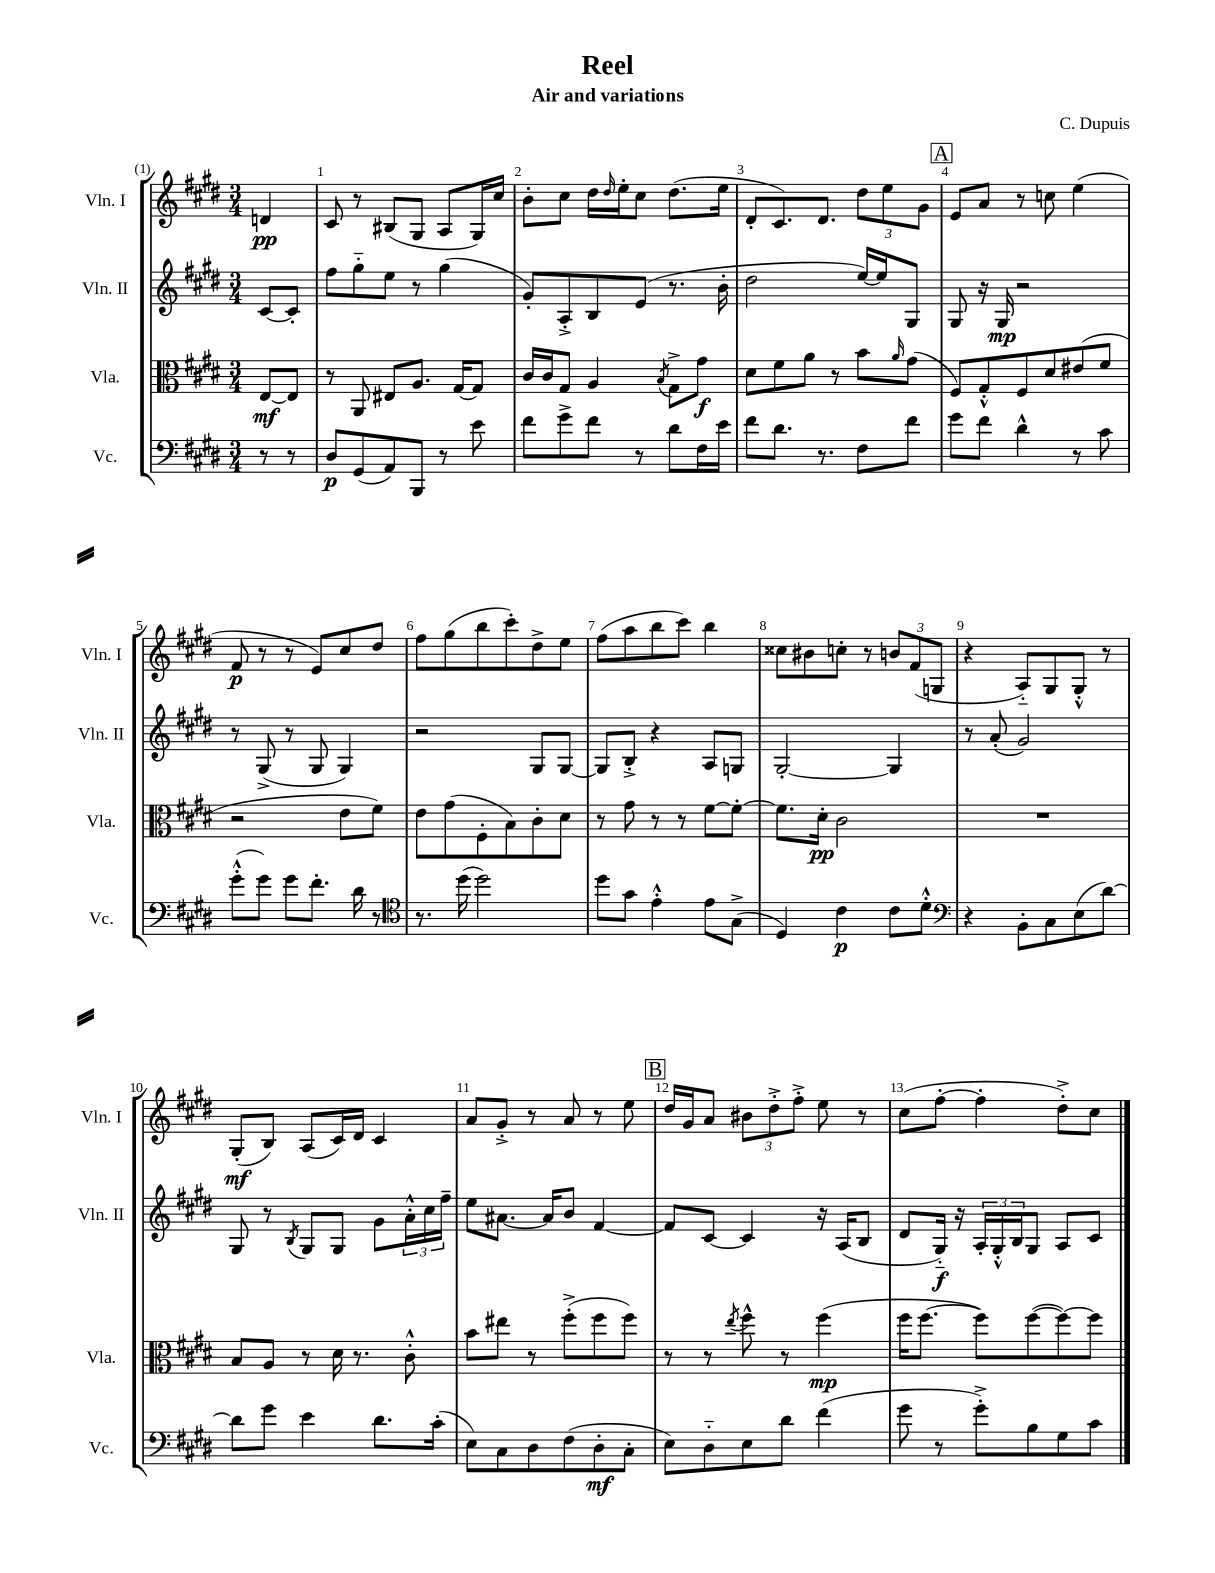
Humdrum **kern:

**kern	**kern	**kern	**kern
*staff4	*staff3	*staff2	*staff1
*clefF4	*clefC3	*clefG2	*clefG2
*k[f#c#g#d#]	*k[f#c#g#d#]	*k[f#c#g#d#]	*k[f#c#g#d#]
*M3/4	*M3/4	*M3/4	*M3/4
8r	[8E	[8c#	4d
8r	8E]	8c#']	.
=	=	=	=
8D#	8r	8ff#	8c#
(8GG#	8AA	8gg#'~	8r
8AA)	8E#	8ee	(8B#
8BBB	8.A	8r	8G#
8r	.	(4gg#	8A
.	[16G#	.	.
8e	8G#]	.	16G#)
.	.	.	16cc#
=	=	=	=
8f#	16c#	8g#')	8b'
.	16c#	.	.
8g#^	8G#	8A'^	8cc#
8f#	4A	8B	16dd#
.	.	.	16qqdd#
.	.	.	16ee'
8r	.	(8e	8cc#
.	8qB	.	.
8d#	8G#^	8.r	(8.dd#
16F#	8g#	.	.
16e	.	16b'	16ee
=	=	=	=
8f#	8d#	2dd#	8d#'
8.d#	8f#	.	8.c#)
.	8a	.	.
8.r	.	.	8.d#
.	8r	.	.
8F#	8b	[16ee)	12dd#
.	.	16ee]	.
.	.	.	12ee
.	16qqa	.	.
8f#	(8g#	8G#	.
.	.	.	12g#
=	=	=	=
8g#	8F#)	8G#	8e
8f#	8G#'^^	16r	8a
.	.	16G#	.
4d#^^	8F#	2r	8r
.	8d#	.	8cc
8r	(8e#	.	(4ee
8c#	8f#	.	.
=	=	=	=
(8g#'^^	2r	8r	8f#
8g#)	.	(8G#^	8r
8g#	.	8r	8r
8.f#'	.	8G#	8e)
.	8e	4G#)	8cc#
16d#	.	.	.
8r	8f#)	.	8dd#
=	=	=	=
*clefC4	*	*	*
8.r	8e	2r	8ff#
.	(8g#	.	(8gg#
(16dd#	.	.	.
2dd#)	8F#'	.	8bb
.	8B)	.	8ccc#')
.	8c#'	8G#	8dd#^
.	8d#	[8G#	8ee
=	=	=	=
8dd#	8r	8G#]	(8ff#
8g#	8g#	8B'^	8aa
4e'^^	8r	4r	8bb
.	8r	.	8ccc#)
8e	[8f#	8A	4bb
(8G#^	8f#'_	8G	.
=	=	=	=
4D#)	8.f#]	[2G#'	8cc##
.	.	.	8b#
.	16d#'	.	.
4c#	2c#	.	8cc'
.	.	.	8r
8c#	.	4G#]	12b
.	.	.	(12f#
8d#'^^	.	.	.
.	.	.	12G
=	=	=	=
*clefF4	*	*	*
4r	2.r	8r	4r
.	.	(8a'	.
8BB'	.	2g#)	8A'~)
8C#	.	.	8G#
(8E	.	.	8G#'^^
[8d#)	.	.	8r
=	=	=	=
8d#]	8B	8G#	(8G#'
8g#	8A	8r	8B)
.	.	8qB	.
4e	8r	8G#	(8A
.	16d#	8G#	16c#)
.	8.r	.	16d#
8.d#	.	8g#	4c#
.	8c#'^^	24a'^^	.
.	.	24cc#	.
(16c#'	.	.	.
.	.	24ff#~	.
=	=	=	=
8E)	8b	8ee	8a
8C#	8ee#	[8.a#	8g#'^
8D#	8r	.	8r
.	.	16a#]	.
(8F#	(8ff#'^	8b	8a
8D#'	8ff#	[4f#	8r
8C#'	8ff#)	.	8ee
=	=	=	=
8E)	8r	8f#]	16dd#
.	.	.	16g#
8D#'~	8r	[8c#	8a
.	8qee	.	.
8E	8ff#^^	4c#]	12b#
.	.	.	12dd#'^
8d#	8r	.	.
.	.	.	12ff#'^
(4f#	(4ff#	16r	8ee
.	.	(16A	.
.	.	8B	8r
=	=	=	=
8g#	16ff#	8d#	(8cc#
.	[8.ff#	.	.
8r	.	16G#'~)	[8ff#'
.	.	16r	.
8g#'^)	8ff#])	24A'	4ff#']
.	.	24G#'^^	.
.	.	24B	.
8B	([8ff#	8G#	.
8G#	8ff#_)	8A	8dd#'^)
8c#	8ff#]	8c#	8cc#
==	==	==	==
*-	*-	*-	*-
